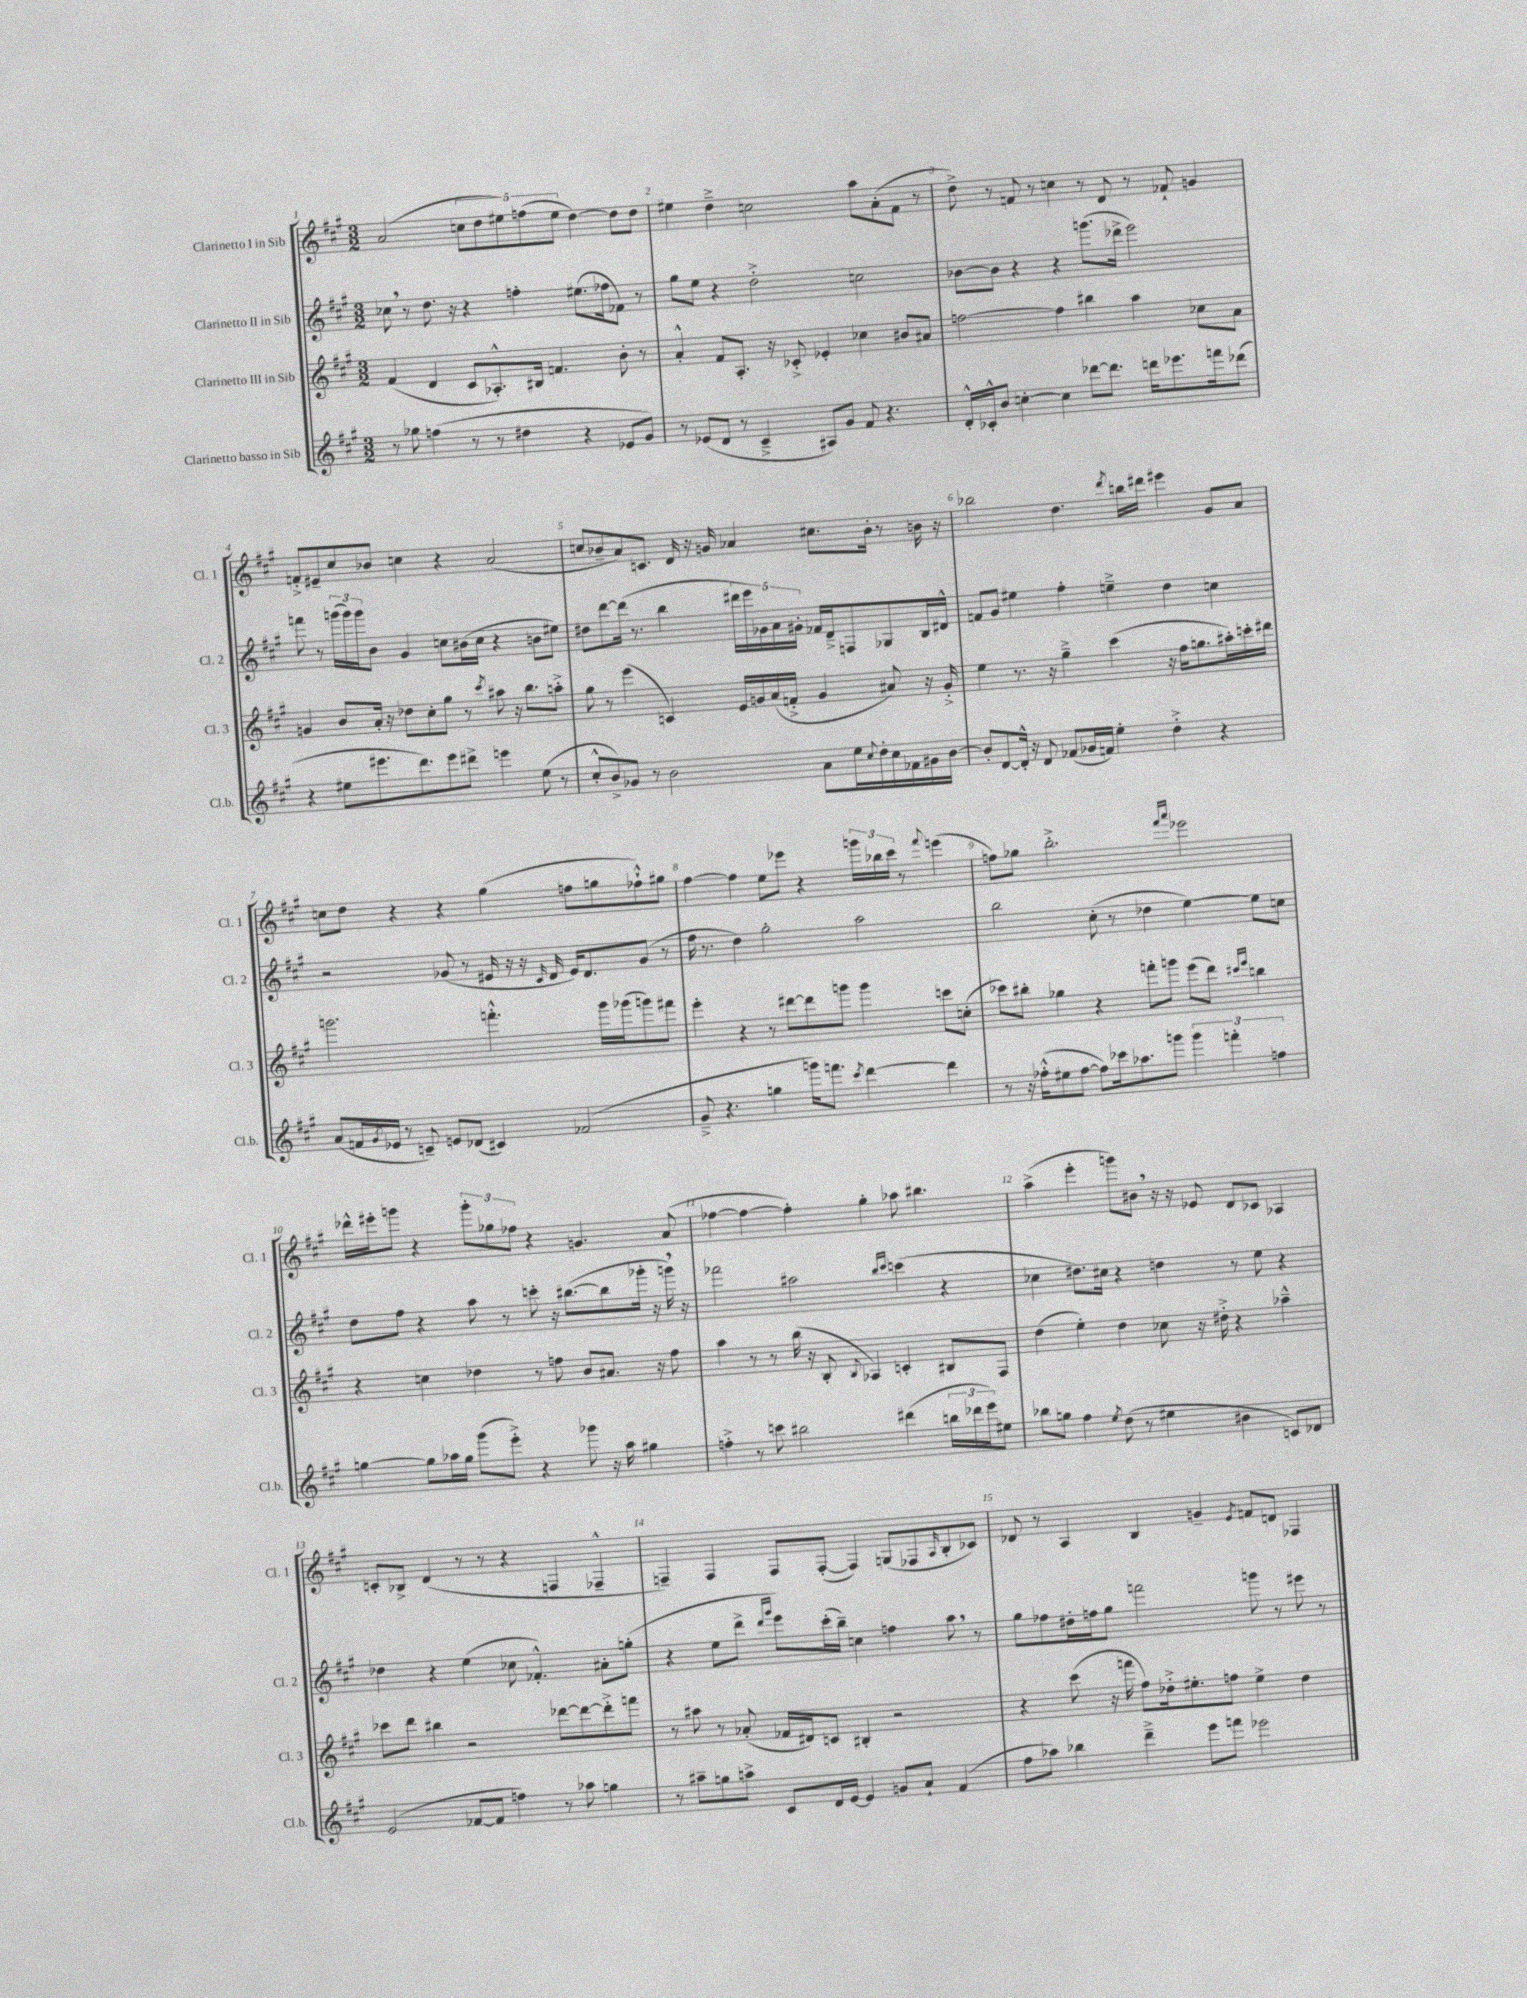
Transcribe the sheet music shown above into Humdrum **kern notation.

**kern	**kern	**kern	**kern
*part4	*part3	*part2	*part1
*staff4	*staff3	*staff2	*staff1
*I"Clarinetto basso in Sib	*I"Clarinetto III in Sib	*I"Clarinetto II in Sib	*I"Clarinetto I in Sib
*I'Cl.b.	*I'Cl. 3	*I'Cl. 2	*I'Cl. 1
*clefG2	*clefG2	*clefG2	*clefG2
*k[f#c#g#]	*k[f#c#g#]	*k[f#c#g#]	*k[f#c#g#]
*M3/2	*M3/2	*M3/2	*M3/2
=1	=1	=1	=1
8r	(4f#/	8cc-X,\	(2a/
8gg-X\	.	8r	.
(4ffn\	4d/	8.dd\	.
.	.	16r	.
8r	8c#/L	4r	10ccn\L
.	.	.	10dd\
8r	8.A-X'^^/)	.	.
.	.	.	10ee#X\)
4dd#X\	.	4ffn'\	.
.	.	.	(10ffn\
.	16B#X/Jk	.	.
.	4.fn/	.	.
.	.	.	10ee#\J
4r	.	(8.ee#X\L	[4dd\)
.	.	16ff-X\k	.
8e-X/L	8b'\	8f-X\J)	8dd\L]
8g#/J)	8r	8r	8dd\J
=2	=2	=2	=2
8r	4a'^^/	8gg#\L	4ee#X\
(8e-X/L	.	8ee\J	.
8d/J	8f#/L	4r	4dd~^\
8r	8.A'/J	.	.
4c#~^/	.	2dd'^\	2ccn\
.	16r	.	.
.	8c-X'^/	.	.
8A#X/L)	4e-X'/	.	.
8g#/J	.	.	.
8f#/	4cc-X\	2ccn\	8aa\L
4.r	.	.	(8a'\
.	8b#X/L	.	8f#\J
.	8a#X/J	.	8r
=3	=3	=3	=3
16d'^^/LL	[2ffn\	[8b-X\L	8dd^\)
16c-X'^^/J	.	.	.
8b/J	.	8b-\J]	8r
[4ccn'\	.	4r	8fn/
.	.	.	8r
4cc\]	4ff\]	4r	4ccn\
[8ddd-X\L	4bb#X\	(8.gggn\L	8r
8.ddd-\J]	.	.	8d/
.	.	16ddd-X^\Jk	.
.	4aa\	2eee\)	8r
16dddn\KL	.	.	.
8.eee-X\	.	.	8f-X`/
.	8cc-X\L	.	4gn/
16fffn\k	.	.	.
(8ddd-X\J	8a\J	.	.
!!LO:LB:g=z
=4	=4	=4	=4
4r	4gn/	8fffn\	8fn'^/L
.	.	8r	8e#X~/
8ee#X\L	8b/L	(24gggn\LL	8cc#/
.	.	24ggg\)	.
.	.	24ggg\J	.
8.eee#X\	16a'/Jk	8b\J	8b-X/J
.	16r	.	.
.	8dd-X\L	4g#/	4ccn\
8.ddd\)	.	.	.
.	8cc#'\	.	.
8eee#\	8gg#\J	8ccn\L	4r
8ddd#X^\J	8r	(16b#X\L	.
.	.	16cc\JJ	.
.	8qccc#/	.	.
4eeen\	8aa#X\	4r	(2a/
.	16r	.	.
.	8.bb\L	.	.
(8ee#\	.	8bn\L	.
8r	8aan'^\J	8ee#X\J)	.
=5	=5	=5	=5
8cc#'^^/L	8gg#\	8dd#X\L	8ccn/L
8b^/)	8r	[8ddd\	8b-X~/
8g-X/J	(4eee\	(16ddd\Jk]	8a/)
.	.	8.r	.
8r	.	.	8.cn/J
2b\	4cn/)	4bb\	.
.	.	.	16d/
.	.	.	16r
.	.	.	16gn/
.	16e/LL	20ddd#X\LL	4a-X/
.	.	20eee\)	.
.	16gn/	.	.
.	.	20g-X\	.
.	(16a/	.	.
.	.	20a\	.
.	16fn'^/JJ	.	.
.	.	20g#X'\JJ	.
8a\L	4g/	16f-X/LL	8.cc#X\L
.	.	16d~^/J	.
16ee\L	.	8Fn/	.
8qqcc#/	.	.	.
16dd'\	.	.	16b-'\Jk
16cc#\	8a#X/)	8G-X/	8r
16f-X\	.	.	.
16g#X\	16r	16B/L	16bn\
[16b\JJ	16g'^/	16d#X^^/JJ	16r
=6	=6	=6	=6
8b'/L]	4ee\	8fn/L	2bb-X\
[8d/	.	8g#/J	.
16d'^^/Jk]	8.r	4ee#X\	.
16r	.	.	.
8d/	.	.	.
.	16r	.	.
(8f-X/L	4gg#~^\	4ff#'\	4.dd\
16g-X/L	.	.	.
16fn/JJ)	.	.	.
4ee'\	(4ccc#\	4een~^\	.
.	.	.	8qddd/
.	.	.	16bbn\LL
.	.	.	16ddd#X\JJ
4dd'^\	16r	4dd\	4eee#X\
.	16ff#\KL	.	.
.	8.ggn\	.	.
4r	.	4ccn\	8g#/L
.	16aa#X'\L)	.	.
.	16cccn'\	.	8a/J
.	16ddd#X\JJ	.	.
!!LO:LB:g=z
=7	=7	=7	=7
(8a/L	2.gggn\	2r	8ccn\L
16fn/L	.	.	8dd\J
8qg#/	.	.	.
16e-X/JJ	.	.	.
8r	.	.	4r
8cn~/)	.	.	.
8en/L	.	(8g-X/	4r
(8d-X/J	.	8r	.
4c#X/)	4.fffn'^^\	16e#X/	(4gg#\
.	.	16r	.
.	.	16r	.
.	.	16qqc#/	.
.	.	16d/	.
(2f-X/	.	16e#/KL)	8ffn\L
.	.	8.d/	.
.	16ggg\LL	.	8ggn\
.	(16ggg-X\J	.	.
.	8gggn\)	(8g-/J	8ff-X`^^\)
.	8fff#X\J	8r	8gg#X\J
=8	=8	=8	=8
8g#~^/	4eee'\	16ff#\	[4ff#\
.	.	8.r	.
4.r	.	.	.
.	4r	4dd\)	4ff#\]
4ggn\	8r	2gg#'\	8ee\L
.	[8ddd#X\L	.	8eee-X\J
16gggn\KL)	8ddd#\]	.	4r
8.fffn\J	.	.	.
.	8gggn\J	.	.
8qccc#/	.	.	.
[4ddd\	4ggg\	2aa\	24gggn\LL
.	.	.	24bb-X\
.	.	.	24ccc#\JJ
.	.	.	8r
.	.	.	8qqfff#/
4ddd\]	8cccn\L	.	(4eeen\
.	(8ccn'\J	.	.
=9	=9	=9	=9
8r	8ccc-X\L)	2bb\	8ffn\L)
16r	8bb#X'\J	.	8gg-X\J
(16ff-X'^^\KL	.	.	.
8ee#X\	4gg-X\	.	2.bb'^\
[8ff-\J	.	.	.
8ff-\L])	4r	(8cc#'\	.
16ccc-X\k	.	8r	.
8.aa-X\	.	.	.
.	8fffn'\L	4dd-X\	.
8gggn\J	8gggn\J	.	.
.	.	.	16qqfff#/LL
.	.	.	16qqaaa/JJ
6ggg\	(8eee\L	[4ee\)	2eee-X\
.	8ddd\J)	.	.
6fffn'\	.	.	.
.	16qqccc#X/LL	.	.
.	16qqeee/JJ	.	.
.	4bbn\	8ee\L]	.
6ffn\	.	.	.
.	.	8ccn\J	.
!!LO:LB:g=z
=10	=10	=10	=10
[4ggn\	4r	8dd\L	16ddd-X^^\LL
.	.	.	16eee#X'\J
.	.	8ff#\J	8gggn\J
8gg\L]	4ccn\	4r	4r
16aa-X\L	.	.	.
16gg\JJ	.	.	.
(8ggg#\L	4dd-X\	8aa\	12ggg'\L
.	.	.	12gg-X\
8eee'^\J)	.	8r	.
.	.	.	12ff-X\J
4r	8r	8cccn'\	4r
.	8ffn\	16r	.
.	.	([8.bb#X\L	.
8ggg-X\	8b/L	.	4.gn/
16r	8.a#X/J	8bb#\]	.
16aa-\	.	.	.
4gg#X\	.	16ggg-X'\Jk	.
.	16r	16r	.
.	8ff\	16gggn,\)	(8a/
.	.	16r	.
=11	=11	=11	=11
4ffn'^\	4aa\	2fff-X\	[4ff-X\
8r	8r	.	4ff-\_
8cccn\	8r	.	.
2bb#X\	(16bb\	2aa#X\	4ff-'\])
.	16r	.	.
.	8B'/	.	.
.	8qqB/	.	.
.	4A-X/)	.	4gg#'\
.	.	16qqbb/LL	.
.	.	16qqccc#/JJ	.
(4ddd#X\	4cn'/	(4cccn\	8aa-X\
.	.	.	4.bb#X\
24bbn\LL	8B#X/L	4r	.
24ddd-X\	.	.	.
24eee\J)	.	.	.
8ee#X\J	8F#/J	.	.
=12	=12	=12	=12
8bb-X\L	(4dd\	4cc-X\	(4aa^\
8ggn\J	.	.	.
4ff#\	4ee'\)	8.dd#X\L)	4eee'\
.	.	16cc#X\Jk	.
8qee/	.	.	.
(8dd\	4dd\	4r	8gggn\L)
8r	.	.	8b#X,\J
4ee#X\	8cc-X\	4ddn\	16r
.	.	.	16r
.	16r	.	8e-X/
.	16dd#X'^\	.	.
4b#X\	4r	8r	8d/L
.	.	8ee\	8c-X/J
8cn/L)	4aa-X~^^\	4r	4A-X/
8d-X/J	.	.	.
!!LO:LB:g=z
=13	=13	=13	=13
(2e/	8ccc-X\L	4dd-X\	8cn'/L
.	8ddd\J	.	8B-X^/J
.	4bb#X\	4r	(4d/
[8f-X/L	2r	(4ee\	8r
8f-/J]	.	.	8r
4ffn\)	.	8cc-X\	4r
.	.	4.f-X'^^/)	.
8r	[8ddd-X\L	.	4Fn/
8aa-X\	8ddd-\_	.	.
4ggn\	8ddd-'^\]	8a#X'\L	4F-X~^^/
.	8fffn\J	(8ggn'\J	.
=14	=14	=14	=14
8r	8r	4r	4Fn~/)
8aa#X~\L	8aa#X\	.	.
8ggn\	8r	8ee\L	4F/
8aan^\J	(8a-X'/	8ddd^\J	.
.	.	16qqddd/LL	.
.	.	16qqggg#/JJ	.
8c#/L	16f-X/LL	8eee\L)	8F/L
.	16d#X/J)	.	.
16d/L	8cn/J	(16ccc#'\L	([8F'/J
[16e/JJ	.	16bb~\JJ)	.
4e/]	4B#X'/	4ccn\	4F/])
8gn/L	2r	4ffn\	(8Gn/L
8a`/J	.	.	8F-X/
.	.	.	16qqA/
(4f#/	.	8aa,\	8B'/
.	.	8r	8c-X/J)
=15	=15	=15	=15
8ff#\L	4r	8gg#\L	8d-X/
8aa-X\J)	.	8ff-X\	8r
4bb-X\	(8ccc#\	16dd#X'\L	4A/
.	.	16ffn\J	.
.	16r	8gg#\J	.
.	16fffn\	.	.
4ddd~^\	8ff#\L)	2fffn\	4B/
.	16dd-X'^\k	.	.
.	8.ee#X'\	.	.
8eee\L	.	.	4gn~/
8fffn\J	8ffn\J	.	.
.	.	.	8qe/
2eee-X\	4ee#^\	8gggn\	8fn/L
.	.	8r	8dn/J
.	4dd-\	8eee#X\	4F-X/
.	.	8r	.
==	==	==	==
*-	*-	*-	*-
